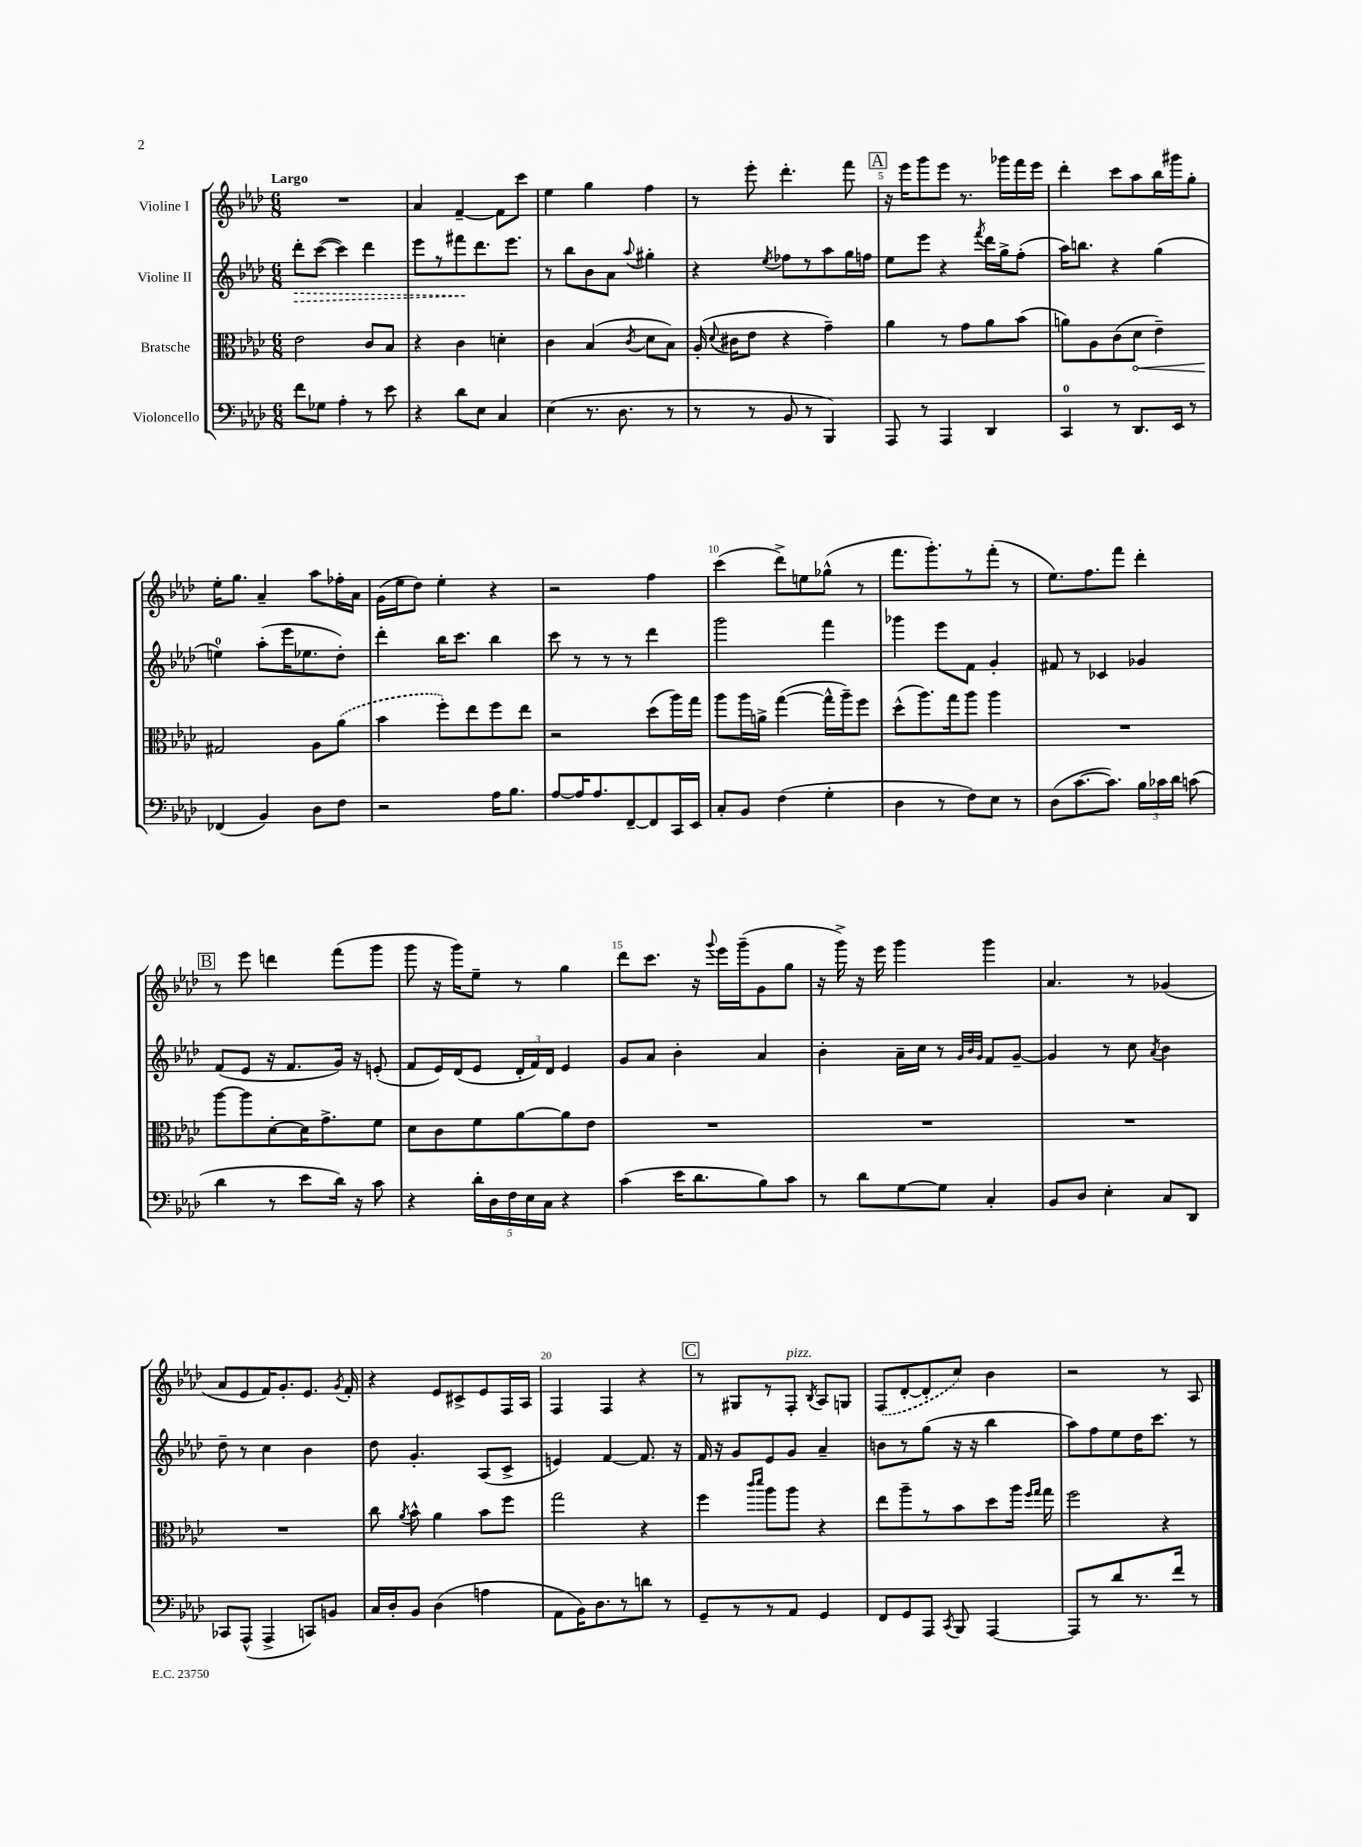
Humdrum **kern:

**kern	**kern	**dynam	**kern	**dynam	**kern
*part4	*part3	*part3	*part2	*part2	*part1
*staff4	*staff3	*staff3	*staff2	*staff2	*staff1
*I"Violoncello	*I"Bratsche	*	*I"Violine II	*	*I"Violine I
*clefF4	*clefC3	*	*clefG2	*	*clefG2
*k[b-e-a-d-]	*k[b-e-a-d-]	*	*k[b-e-a-d-]	*	*k[b-e-a-d-]
*M6/8	*M6/8	*	*M6/8	*	*M6/8
=1	=1	=1	=1	=1	=1
!	!	!	!	!	!LO:TX:a:B:t=Largo
!	!	!	!	!LO:HP:b	!
8f\L	2e-\	.	8ddd-'\L	>	2.r
8G-X\J	.	.	([8ccc\J	.	.
4A-'\	.	.	4ccc\])	.	.
8r	8c/L	.	4ddd-\	.	.
8e-\	8B-/J	.	.	.	.
=2	=2	=2	=2	=2	=2
4r	4r	.	8eee-\L	.	4a-/
.	.	.	8r	.	.
8d-\L	4c\	.	8fff#X\	.	[4f~/
8E-\J	.	.	8.ddd-\	]	.
4C/	4dn'\	.	.	.	8f\L]
.	.	.	8.eee-\J	.	.
.	.	.	.	.	8ccc\J
=3	=3	=3	=3	=3	=3
(4E-\	4c\	.	8r	.	4ee-\
.	.	.	8bb-\L	.	.
8.r	(4B-/	.	8b-\	.	4gg\
.	.	.	8a-\J	.	.
8.D-\	.	.	.	.	.
.	8qc/	.	8qqaa-/	.	.
.	8d-\L	.	4gg#X'\	.	4ff\
8r	8B-\J)	.	.	.	.
=4	=4	=4	=4	=4	=4
8r	(16A-'/	.	4r	.	8r
.	8qqd-/	.	.	.	.
.	16c#X\KL	.	.	.	.
8r	8e-\J	.	.	.	8eee-'\
.	.	.	8qee-/	.	.
8BB-/	4r	.	8ff-X\L	.	4.ddd-'\
8r	.	.	8r	.	.
4BBB-/)	4g~\)	.	8aa-\	.	.
.	.	.	16gg\L	.	8fff\
.	.	.	16ffn\JJ	.	.
!!LO:REH:place=s1:t=A
=5	=5	=5	=5	=5	=5
8AAA-/	4a-\	.	8ee-\L	.	16r
.	.	.	.	.	16eee-\KL
8r	.	.	8eee-\J	.	8ggg\
4AAA-/	8r	.	4r	.	8eee-\J
.	8g\L	.	.	.	8.r
.	.	.	8qfff/	.	.
4DD-/	8a-\	.	16ddd-\LL	.	.
.	.	.	16gg^\J	.	16ggg-X\LL
.	(8b-\J	.	(8ff'\J	.	16fff\
.	.	.	.	.	16eee-\JJ
=6	=6	=6	=6	=6	=6
4CC/	8an\L)	.	16aa-\KL)	.	4ddd-'\
.	.	.	8.bbn\J	.	.
.	8A-\	.	.	.	.
8r	(8c\	.	4r	.	8ccc\L
!	!	!LO:HP:b	!	!	!
8.DD-/L	8d-\J	<	.	.	8aa-\
.	4e-~\)	.	(4gg\	.	16bb-\L
16EE-/Jk	.	.	.	.	16ggg#X\J
8r	.	.	.	.	8gg'\J
!!LO:LB:g=z
=7	=7	=7	=7	=7	=7
(4FF-X/	2G#X/	.	4een\)	.	16ee-'\KL
.	.	.	.	.	8.gg\J
4BB-/)	.	.	(8aa-'\L	.	4a-~/
.	.	.	16eee-\K	.	.
.	.	.	8.ee-X\	.	.
8D-\L	8A-\L	[	.	.	8aa-\L
8F\J	(8a-\J	.	8dd-'\J)	.	16ff-X'\L
.	.	.	.	.	16a-\JJ
=8	=8	=8	=8	=8	=8
2r	4b-\	.	4ddd-'\	.	(16g\LL
.	.	.	.	.	16ee-\J
.	.	.	.	.	8dd-\J)
.	8ff'\L)	.	16bb-\KL	.	4ee-'\
.	.	.	8.ccc\J	.	.
.	8ee-\	.	.	.	.
16A-\KL	8ff\	.	4bb-\	.	4r
8.B-\J	.	.	.	.	.
.	8ee-\J	.	.	.	.
=9	=9	=9	=9	=9	=9
[8A-/L	2r	.	8ccc\	.	2r
16A-/K]	.	.	8r	.	.
8.A-/	.	.	.	.	.
.	.	.	8r	.	.
[8FF~/	.	.	8r	.	.
8FF/]	(8dd-\L	.	4ddd-\	.	4ff\
16CC/L	16aa-\L)	.	.	.	.
16EE-/JJ	16gg\JJ	.	.	.	.
=10	=10	=10	=10	=10	=10
8C'/L	8aa-\L	.	2ggg\	.	(4ccc\
8BB-/J	16aa-\L	.	.	.	.
.	16an^\JJ	.	.	.	.
(4F\	([4gg\	.	.	.	8ddd-^\L)
.	.	.	.	.	8een\
4G'\	16gg^^\LL]	.	4fff\	.	(8gg-X^^\J
.	16aa-~\J)	.	.	.	.
.	8ff\J	.	.	.	8r
=11	=11	=11	=11	=11	=11
4D-\	(8dd-^^\L	.	4ggg-X\	.	8.fff\L
.	8.aa-\)	.	.	.	.
.	.	.	.	.	8.ggg'\)
8r	.	.	8eee-\L	.	.
.	16gg\k	.	.	.	.
8F\L)	8aa-\J	.	8f\J	.	8r
8E-\J	4aa-\	.	4g'/	.	(8fff'\J
8r	.	.	.	.	8r
=12	=12	=12	=12	=12	=12
(8D-\L	2.r	.	8f#X/	.	8.ee-\L)
[8.c\	.	.	8r	.	.
.	.	.	.	.	8.ff\
.	.	.	4c-X/	.	.
8.c\J])	.	.	.	.	.
.	.	.	.	.	8fff\J
24B-\LL	.	.	4g-X/	.	4ddd-'\
24c-X\	.	.	.	.	.
24d-\JJ	.	.	.	.	.
(8cn\	.	.	.	.	.
!!LO:LB:g=z
!!LO:REH:place=s1:t=B
=13	=13	=13	=13	=13	=13
4d-\	[8aa-\L	.	(8f/L	.	8r
.	8aa-\]	.	8e-/J	.	8eee-\
8r	[8d-'\	.	16r	.	4dddn\
.	.	.	8.f/L	.	.
8e-\L	16d-\K]	.	.	.	.
.	8.g^\	.	.	.	.
16d-\Jk)	.	.	16g/Jk)	.	(8fff\L
16r	.	.	16r	.	.
8c\	8f\J	.	(8en'/	.	8ggg\J
=14	=14	=14	=14	=14	=14
4r	8d-\L	.	8f/L	.	8ggg\
.	8c\	.	16e-/L)	.	16r
.	.	.	(16d-/J	.	16ggg\KL)
20d-'\LL	8f\	.	8e-/J	.	8ee-~\J
20D-\	.	.	.	.	.
20F\	.	.	.	.	.
.	[8a-\	.	24d-'/LL	.	8r
20E-\	.	.	.	.	.
.	.	.	24f/)	.	.
20C\JJ	.	.	.	.	.
.	.	.	24d-/JJ	.	.
4r	8a-\]	.	4e-/	.	4gg\
.	8e-\J	.	.	.	.
=15	=15	=15	=15	=15	=15
(4c\	2.r	.	8g/L	.	8ddd-\L
.	.	.	8a-/J	.	8.ccc\J
16e-\KL	.	.	4b-'\	.	.
8.d-\	.	.	.	.	16r
.	.	.	.	.	8qqggg/
.	.	.	.	.	16eee-\LL
.	.	.	.	.	(16ggg~\J
8B-\)	.	.	4a-/	.	8g\
8c\J	.	.	.	.	8gg\J
=16	=16	=16	=16	=16	=16
8r	2.r	.	4b-'\	.	16r
.	.	.	.	.	16ggg^\)
8d-\L	.	.	.	.	16r
.	.	.	.	.	16eee-\
[8G\	.	.	16a-~\LL	.	4ggg\
.	.	.	16cc\JJ	.	.
8G\J]	.	.	8r	.	.
.	.	.	32qqg/LLL	.	.
.	.	.	32qqb-/	.	.
.	.	.	32qqg/JJJ	.	.
4C'/	.	.	8f/L	.	4ggg\
.	.	.	[8g~/J	.	.
=17	=17	=17	=17	=17	=17
8BB-/L	2.r	.	4g/]	.	4.a-/
8D-/J	.	.	.	.	.
4E-'\	.	.	8r	.	.
.	.	.	8cc\	.	8r
.	.	.	8qa-/	.	.
8C/L	.	.	4b-\	.	(4g-X/
8DD-/J	.	.	.	.	.
!!LO:LB:g=z
=18	=18	=18	=18	=18	=18
8CC-X/L	2.r	.	8dd-~\	.	8a-/L
(8AAA-^^/J	.	.	8r	.	8e-/
4AAA-^/	.	.	4cc\	.	16f/K)
.	.	.	.	.	8.g'/
8CCn/L)	.	.	4b-\	.	8.e-/J
8BBn/J	.	.	.	.	.
.	.	.	.	.	8qg/
.	.	.	.	.	16f'/
=19	=19	=19	=19	=19	=19
16C/LL	8cc\	.	8dd-\	.	4r
16D-'/J	.	.	.	.	.
.	8qa-/	.	.	.	.
8BB-/J	8b-^^\	.	4.g'/	.	.
(4D-\	4a-\	.	.	.	8e-/L
.	.	.	.	.	8c#X^/
4An\	8b-\L	.	(8A-/L	.	8e-/
.	8ff\J	.	8c^/J	.	16F/L
.	.	.	.	.	16A-/JJ
=20	=20	=20	=20	=20	=20
8AA-\L	2gg\	.	4en/)	.	4F/
16BB-\K)	.	.	.	.	.
8.D-\	.	.	.	.	.
.	.	.	[4f/	.	4F/
8r	.	.	.	.	.
8dn\J	4r	.	8.f/]	.	4r
8r	.	.	.	.	.
.	.	.	16r	.	.
!!LO:REH:place=s1:t=C
=21	=21	=21	=21	=21	=21
8GG~/L	4ff\	.	16f/	.	8r
.	.	.	16r	.	.
8r	.	.	8g/L	.	8G#X/L
.	16qqccc/LL	.	.	.	.
.	16qqddd-/JJ	.	.	.	.
8r	8aa-\L	.	8e-/	.	8r
!	!	!	!	!	!LO:TX:a:i:t=pizz.
8AA-/J	8aa-\J	.	8g/J	.	8F'/J
.	.	.	.	.	8qB-/
4GG/	4r	.	4a-~/	.	8A-/L
.	.	.	.	.	8Gn/J
=22	=22	=22	=22	=22	=22
8FF/L	8ee-\L	.	8bn\L	.	(8F/L
8GG/	8aa-~\	.	8r	.	[8d-'/
8AAA-/J	8r	.	(8gg\J	.	8d-'/]
8qCC/	.	.	.	.	.
8BBB-/	8b-\	.	16r	.	8cc/J)
.	.	.	16r	.	.
[4AAA-/	8dd-\	.	4bb-\	.	4b-\
.	16aa-\Jk	.	.	.	.
.	16qqff/LL	.	.	.	.
.	16qqgg/JJ	.	.	.	.
.	16gg\	.	.	.	.
=23	=23	=23	=23	=23	=23
8AAA-/L]	2ff\	.	8aa-\L)	.	2r
8r	.	.	8ff\	.	.
8d-/	.	.	8ee-\	.	.
8.r	.	.	16dd-\K	.	.
.	.	.	8.ccc\J	.	.
.	4r	.	.	.	8r
16f/Jk	.	.	.	.	.
8r	.	.	8r	.	8A-/
==	==	==	==	==	==
*-	*-	*-	*-	*-	*-
